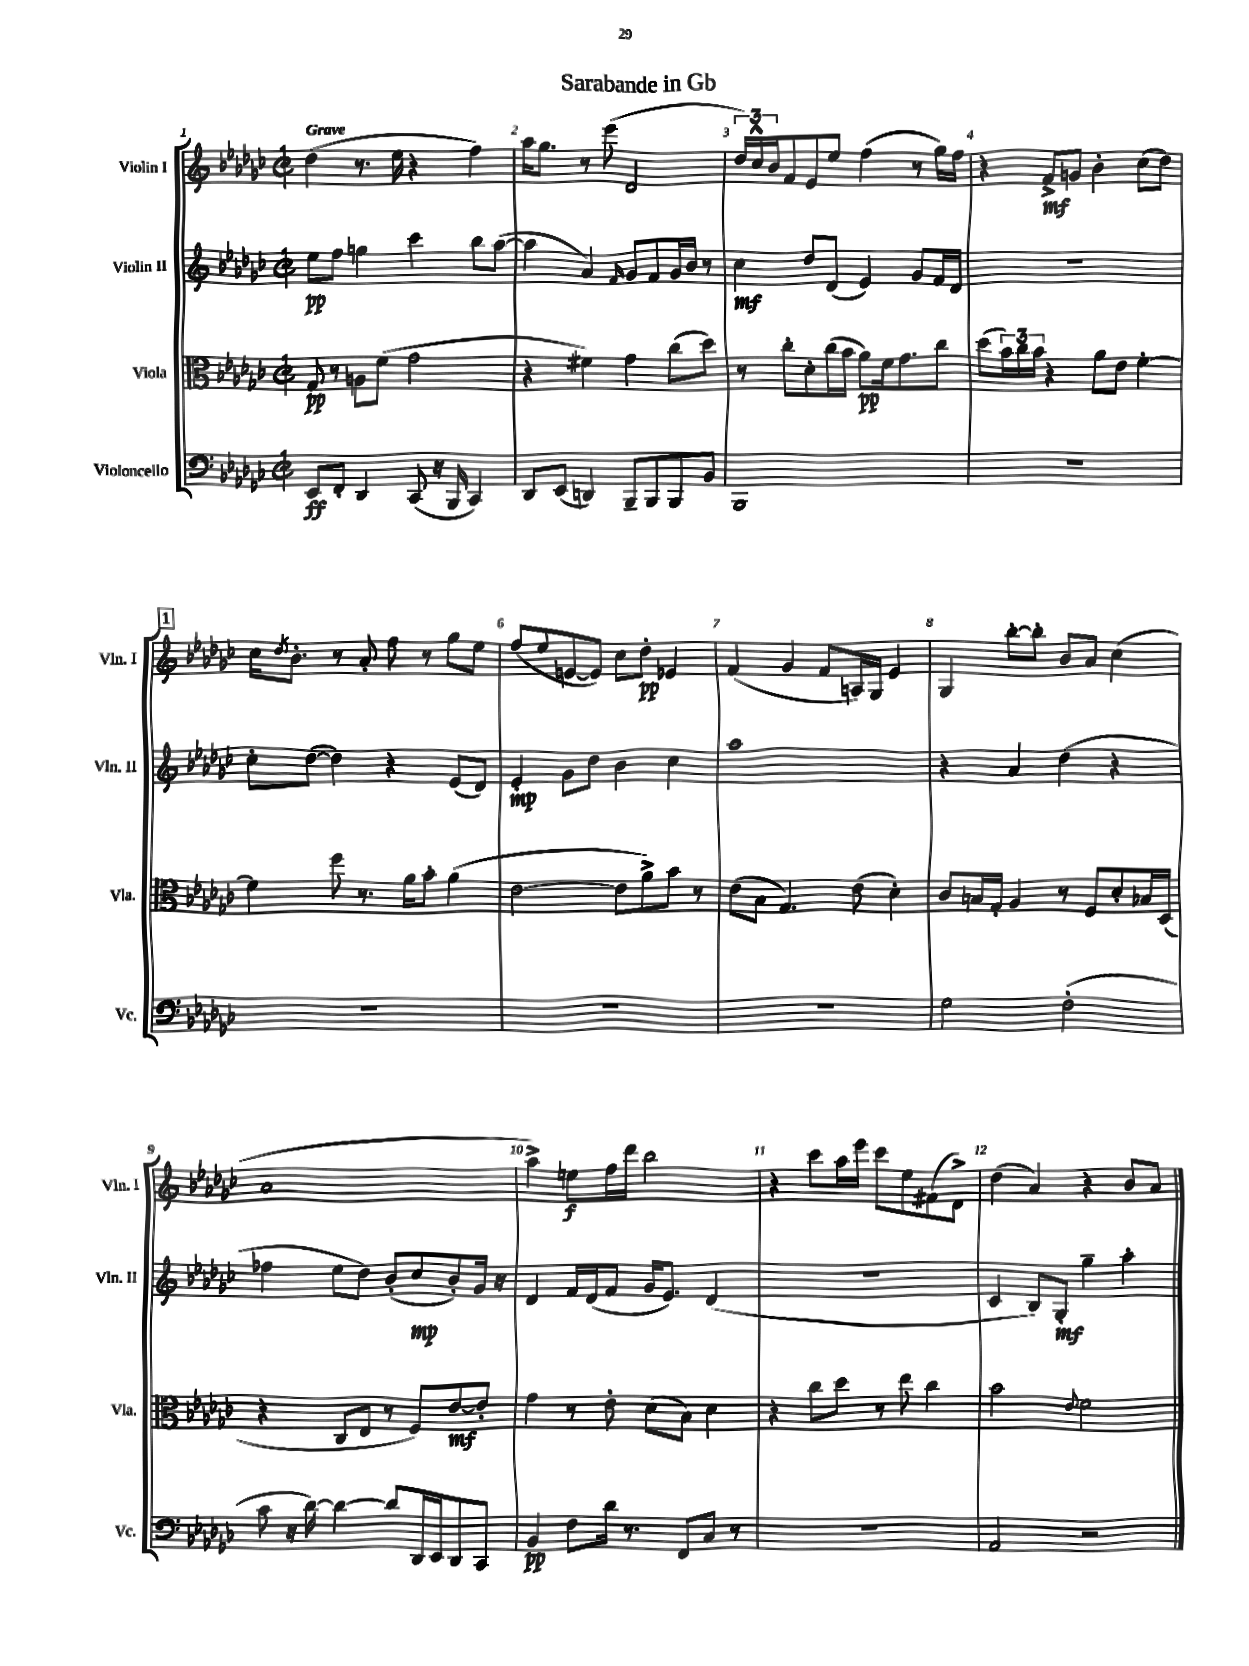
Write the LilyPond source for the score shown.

\header { title = "Sarabande in Gb" }
<<
\new StaffGroup <<
\new Staff = "s0" \with { instrumentName = "Violin I" shortInstrumentName = "Vln. I" } {
    \clef treble \key ges \major \defaultTimeSignature \time 2/2 \tempo "Grave"
    des''4( r8. ees''16 r4 f''4) |
    aes''16 ges''8. r8 ees'''8( des'2 |
    \tuplet 3/2 { des''16) ces''16-^ bes'16 } f'8 ees'8 ees''8 f''4( r8 ges''16) f''16 |
    r4 f'8->\mf g'8 bes'4-. ces''8( des''8) |
    \mark \markup { \box "1" } ces''16 \acciaccatura { des''8 } bes'8.-. r8 aes'8-. f''8 r8 ges''8 ees''8 |
    f''8( ees''8 e'8~ e'8) ces''8 des''8-.\pp ees'4 |
    f'4( ges'4 f'8 a16) ges16 ees'4 |
    ges4 bes''8~-. bes''8-. bes'8 aes'8 ces''4( |
    aes'1 |
    aes''4->) e''8\f f''16 des'''16 bes''2 |
    r4 ces'''8 aes''16 ees'''16 ces'''8 ees''8 fis'8( des'8->) |
    des''4( aes'4) r4 bes'8 aes'8 \bar "|." |
}
\new Staff = "s1" \with { instrumentName = "Violin II" shortInstrumentName = "Vln. II" } {
    \clef treble \key ges \major \defaultTimeSignature \time 2/2
    ees''8\pp f''8 g''4 ces'''4 bes''8 aes''8~( |
    aes''4 aes'4) \grace { f'16 } ges'8 f'8 ges'16 bes'16 r8 |
    ces''4\mf des''8 des'8( ees'4) ges'8 f'16 des'16 |
    R1 |
    \mark \markup { \box "1" } ces''8-. des''8~( des''4) r4 ees'8( des'8) |
    ees'4-.\mp ges'8 des''8 bes'4 ces''4 |
    aes''1 |
    r4 aes'4 des''4( r4 |
    fes''4 ees''8 des''8) bes'8-.( ces''8\mp bes'8-.) ges'16 r16 |
    des'4 f'16 des'16( f'8 ges'16 ees'8.) des'4( |
    R1 |
    ces'4 bes8) ges8-.\mf ges''4-- aes''4-. \bar "|." |
}
\new Staff = "s2" \with { instrumentName = "Viola" shortInstrumentName = "Vla." } {
    \clef alto \key ges \major \defaultTimeSignature \time 2/2
    ges8\pp r8 a8 f'8( ges'2 |
    r4 fis'4) ges'4 ces''8( des''8) |
    r8 ces''8-. des'8-. ces''16( bes'16 aes'8\pp) f'16 ges'8. ces''8 |
    des''8( \tuplet 3/2 { bes'16) ces''16 bes'16 } r4 aes'8 ees'8 f'4~-. |
    \mark \markup { \box "1" } f'4 f''8 r8. aes'16 bes'8-. aes'4( |
    ees'2~ ees'8 aes'8->) bes'8 r8 |
    ees'8( bes8 ges4.) ees'8( des'4-.) |
    ces'8 b16 ges16-. aes4 r8 f8 des'8-. bes16 des16( |
    r4 ces8 ees8 r8 f8) ees'8~\mf ees'8-. |
    ges'4 r8 ees'8-. des'8( bes8) des'4 |
    r4 ces''8 des''8 r8 ees''8 ces''4 |
    bes'2 \appoggiatura { ees'8 } f'2 \bar "|." |
}
\new Staff = "s3" \with { instrumentName = "Violoncello" shortInstrumentName = "Vc." } {
    \clef bass \key ges \major \defaultTimeSignature \time 2/2
    ees,8\ff f,8-. des,4 ces,8( r16 bes,,16 ces,4) |
    des,8 ees,8( d,4) bes,,8-- bes,,8 bes,,8 bes,8 |
    bes,,1 |
    R1 |
    \mark \markup { \box "1" } R1 |
    R1 |
    R1 |
    ges2 f2-.( |
    ces'8 r16 des'16~) des'4~ des'8 des,16 ees,16 des,8 ces,8 |
    bes,4\pp f8 des'16 r8. f,8 ces8 r8 |
    r1 |
    aes,2 r2 \bar "|." |
}
>>
>>
\layout { \context { \Score \override BarNumber.break-visibility = ##(#f #t #t) barNumberVisibility = #all-bar-numbers-visible } }
